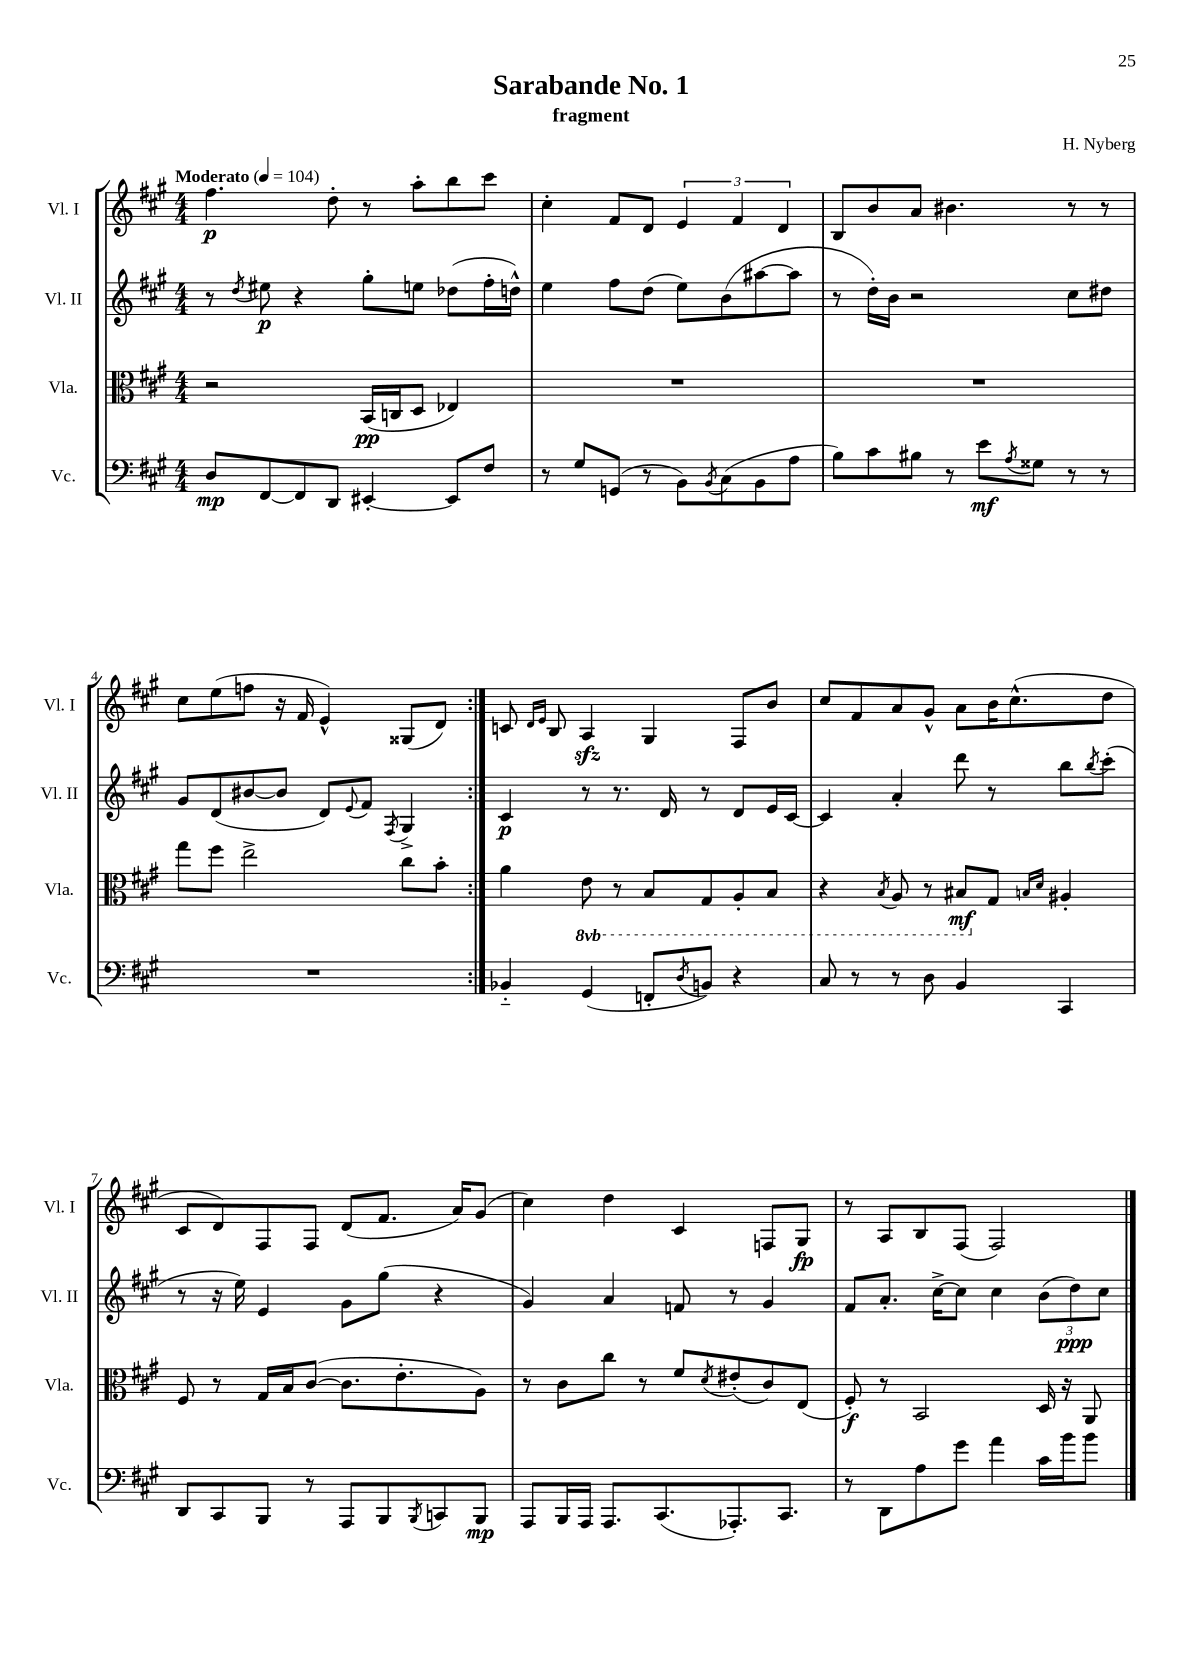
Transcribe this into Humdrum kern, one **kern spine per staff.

**kern	**kern	**kern	**kern
*staff4	*staff3	*staff2	*staff1
*clefF4	*clefC3	*clefG2	*clefG2
*k[f#c#g#]	*k[f#c#g#]	*k[f#c#g#]	*k[f#c#g#]
*M4/4	*M4/4	*M4/4	*M4/4
*MM104	*MM104	*MM104	*MM104
8D/L	2r	8r	4.ff#\
.	.	8qdd/	.
[8FF#/	.	8ee#\	.
8FF#/]	.	4r	.
8DD/J	.	.	8dd'\
[4EE#'/	(16BB/LL	8gg#'\L	8r
.	16C/J	.	.
.	8D/J	8ee\J	8aa'\L
8EE#/]L	4E-/)	(8dd-\L	8bb\
8F#/J	.	16ff#'\L	8ccc#\J
.	.	16dd^^\JJ)	.
=	=	=	=
8r	1r	4ee\	4cc#'\
8G#/L	.	.	.
(8GG/J	.	8ff#\L	8f#/L
8r	.	(8dd\J	8d/J
8BB\L)	.	8ee\L)	6e/
8qBB/	.	.	.
(8C#\	.	(8b\	.
.	.	.	6f#/
8BB\	.	[8aa#\	.
.	.	.	6d/
8A\J	.	8aa#\]J	.
=	=	=	=
8B\L)	1r	8r	8B/L
8c#\	.	16dd'\LL)	8b/
.	.	16b\JJ	.
8B#\J	.	2r	8a/J
8r	.	.	4.b#\
8e\L	.	.	.
8qA/	.	.	.
8G##\J	.	.	.
8r	.	8cc#\L	8r
8r	.	8dd#\J	8r
=	=	=	=
1r	8gg#\L	8g#/L	8cc#\L
.	8ff#\J	(8d/	(8ee\
.	2ee^\	[8b#/	8ff\J
.	.	8b#/]J	16r
.	.	.	16f#/
.	.	8d/L)	4e^^/)
.	.	8qqe/	.
.	.	8f#/J	.
.	.	8qF#/	.
.	8cc#\L	4G#^/	(8G##/L
.	8b'\J	.	8d/J)
=:|!	=:|!	=:|!	=:|!
4BB-'~/	4a\	4c#/	8c/
.	.	.	16qqd/LL
.	.	.	16qqe/JJ
.	.	.	8B/
(4GG#/	8E\	8r	4A/
.	8r	8.r	.
8FF'/L	8BB/L	.	4G#/
.	.	16d/	.
8qD/	.	.	.
8BB/J)	8GG#/	8r	.
4r	8AA'/	8d/L	8F#/L
.	8BB/J	16e/L	8b/J
.	.	[16c#/JJ	.
=	=	=	=
8C#/	4r	4c#/]	8cc#/L
8r	.	.	8f#/
.	8qBB/	.	.
8r	8AA/	4a'/	8a/
8D\	8r	.	8g#^^/J
4BB/	8BB#/L	8ddd\	8a\L
.	8G#/J	8r	16b\K
.	.	.	(8.cc#^^\
.	16qqB/LL	.	.
.	16qqd/JJ	.	.
4CC#/	4A#'/	8bb\L	.
.	.	8qbb/	.
.	.	(8ccc#'\J	8dd\J
=	=	=	=
8DD/L	8F#/	8r	8c#/L
8CC#/	8r	16r	8d/)
.	.	16ee\)	.
8BBB/J	16G#/LL	4e/	8F#/
.	16B/J	.	.
8r	([8c#/J	.	8F#/J
8AAA/L	8.c#\]L	8g#\L	(8d/L
8BBB/	.	(8gg#\J	8.f#/J
.	8.e'\	.	.
8qBBB/	.	.	.
8CC/	.	4r	.
.	.	.	16a/LK)
8BBB/J	8A\J)	.	(8g#/J
=	=	=	=
8AAA/L	8r	4g#/)	4cc#\)
16BBB/L	8c#\L	.	.
16AAA/JJ	.	.	.
8.AAA/L	8cc#\J	4a/	4dd\
.	8r	.	.
(8.CC#/	.	.	.
.	8f#/L	8f/	4c#/
.	8qd/	.	.
8.AAA-'/)	(8e#'/	8r	.
.	8c#/)	4g#/	8F/L
8.CC#/J	.	.	.
.	(8E/J	.	8G#/J
=	=	=	=
8r	8F#'/)	8f#/L	8r
8DD\L	8r	8.a'/J	8A/L
8A\	2BB/	.	8B/
.	.	[16cc#^\LK	.
8g#\J	.	8cc#\]J	(8F#/J
4a\	.	4cc#\	2F#/)
16c#\LL	16D/	(12b\L	.
16b\J	16r	.	.
.	.	12dd\)	.
8b\J	8AA/	.	.
.	.	12cc#\J	.
==	==	==	==
*-	*-	*-	*-
